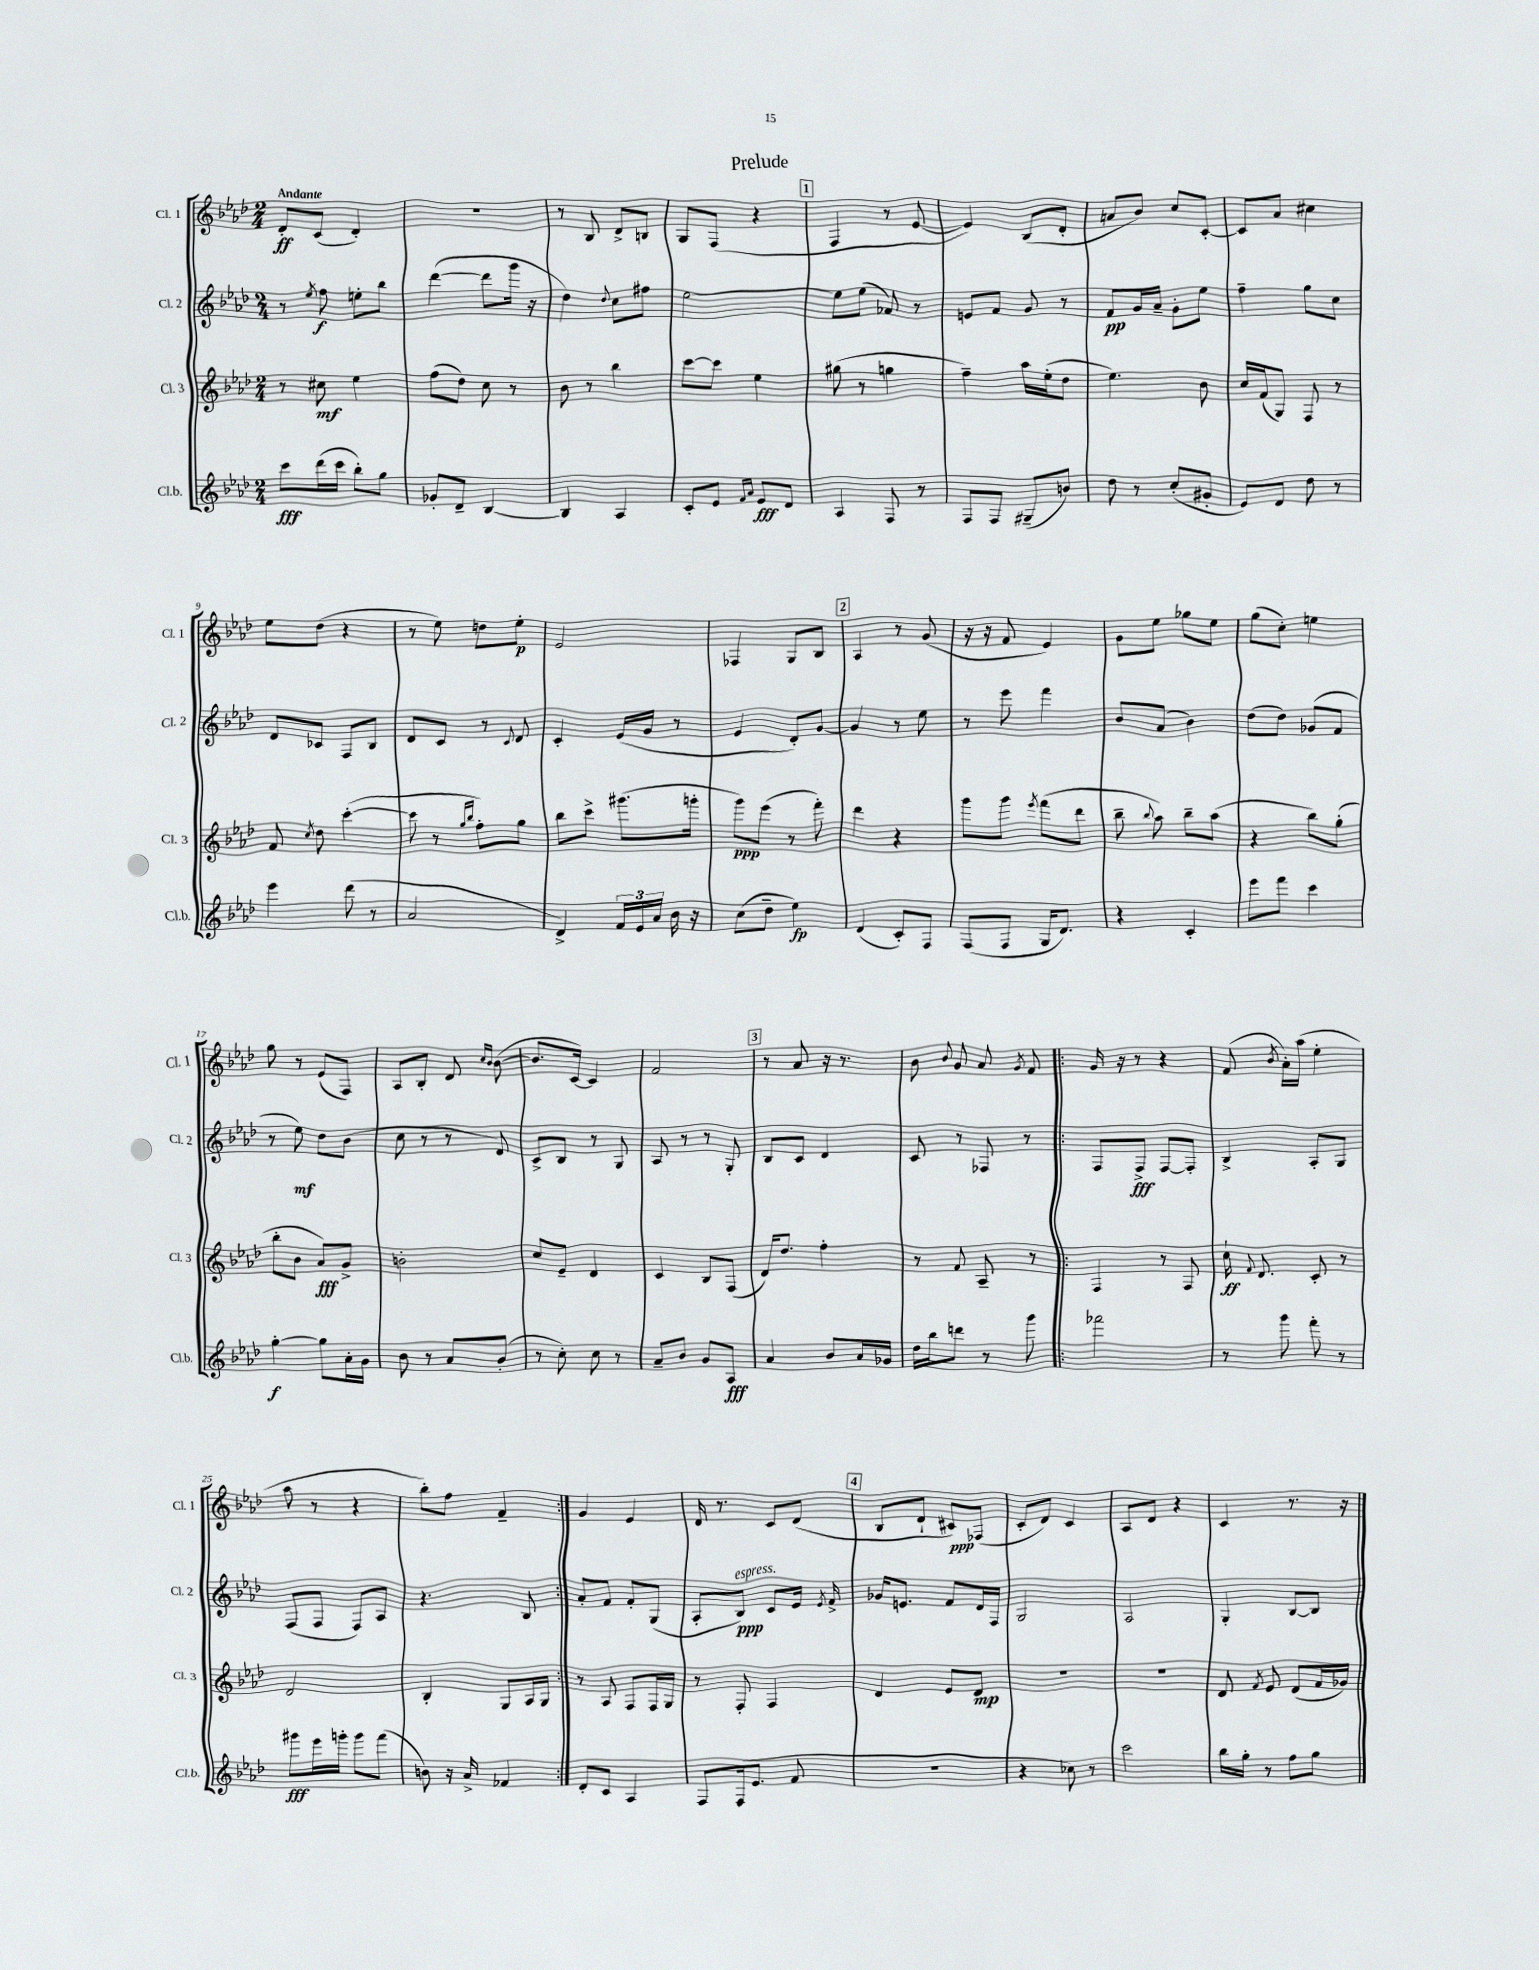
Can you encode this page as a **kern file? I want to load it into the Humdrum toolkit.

**kern	**kern	**kern	**kern
*staff4	*staff3	*staff2	*staff1
*clefG2	*clefG2	*clefG2	*clefG2
*k[b-e-a-d-]	*k[b-e-a-d-]	*k[b-e-a-d-]	*k[b-e-a-d-]
*M2/4	*M2/4	*M2/4	*M2/4
8ccc	8r	8r	8d-'
.	.	8qee-	.
(16ddd-	8cc#	8ff	(8c
16ccc	.	.	.
8bb-')	4ee-	8ee'	4d-')
8gg	.	8bb-	.
=	=	=	=
8g-'	(8ff	([4ddd-	2r
8d-~	8dd-)	.	.
[4B-	8cc	8ddd-]	.
.	8r	16ggg	.
.	.	16r	.
=	=	=	=
4B-]	8b-	4dd-)	8r
.	8r	.	8B-
.	.	8qqdd-	.
4A-	4bb-	8cc	8d-^
.	.	8ff#	8B
=	=	=	=
8c'	[8ccc	[2ee-	8G
8e-	8ccc]	.	(8F
16qqf	.	.	.
16qqa-	.	.	.
8e-	4ee-	.	4r
8d-	.	.	.
=	=	=	=
4A-	(8gg#	8ee-]	4F
.	8r	(8ee-	.
8F	4gg	8f-)	8r
8r	.	8r	[8e-
=	=	=	=
8F	4ff~)	8e	4e-])
8F	.	8f	.
(8G#~	16aa-	8g	(8B-
.	(16ee-'	.	.
8b)	8dd-	8r	8d-'
=	=	=	=
8dd-	4.ee-)	8f	8a
8r	.	16g	8b-)
.	.	16a-~	.
(8cc'	.	8g'	8cc
8g#'	8b-	8ee-	[8c'
=	=	=	=
8e-)	16cc	4ff~	8c]
.	(16f	.	.
8d-	8G)	.	8a-
8dd-	8F	8gg	4cc#
8r	8r	8cc	.
=	=	=	=
4eee-	8f	8d-	8ee-
.	8qcc	.	.
.	8dd-	8c-	(8dd-
(8ddd-	([4ccc'	8F	4r
8r	.	8B-	.
=	=	=	=
2a-	8ccc]	8d-	8r
.	8r	8c	8ee-)
.	16qqgg	.	.
.	16qqbb-	.	.
.	8ff')	8r	8dd
.	.	8qqc	.
.	8gg	8d-	8ee-'
=	=	=	=
4d-^)	8bb-	4c'	2e-
.	8ccc^	.	.
24f	(8.ggg#	(16e-	.
24e-	.	.	.
.	.	16g	.
24a-	.	.	.
16b-	.	8r	.
16r	16ggg'	.	.
=	=	=	=
(8cc	8ggg)	4e-	4F-
8dd-~	(8eee-	.	.
4ee-)	8r	8d-')	8G
.	8fff')	[8g	8B-
=	=	=	=
(4d-	4ddd-	4g]	4A-
8c')	4r	8r	8r
8F	.	8ee-	(8g
=	=	=	=
(8F	8ggg	8r	16r
.	.	.	16r
8F	8ggg	8eee-	8f
.	8qeee-	.	.
16G	(8fff	4fff	4e-)
8.d-)	.	.	.
.	8ddd-	.	.
=	=	=	=
4r	8bb-~	8b-	8g
.	8qqbb-	.	.
.	8aa-)	(8a-	8ee-
4c'	8bb-~	4b-)	8gg-
.	(8aa-	.	8ee-
=	=	=	=
8eee-	4r	(8dd-	(8gg
8fff	.	8dd-)	8cc')
4ccc	8bb-)	(8g-	4ee
.	(8gg'	8f	.
=	=	=	=
[4gg'	8bb-'	8r	8gg
.	8b-	8ee-)	8r
8gg]	8a-)	8dd-	(8e-
16a-'	8g^	(8b-	8F)
16g	.	.	.
=	=	=	=
8b-	2b'	8cc	8A-
8r	.	8r	8B-'
8a-	.	8r	8d-
.	.	.	16qqcc
.	.	.	16qqb-
(8b-'	.	8d-)	([8b-
=	=	=	=
8r	8cc	8c^	8.b-]
8cc')	8e-~	8B-	.
.	.	.	[16c)
8cc	4d-	8r	4c]
8r	.	8G	.
=	=	=	=
8a-~	4c	8A-	2f
8b-	.	8r	.
8g	8B-	8r	.
8A-	(8F	8G'	.
=	=	=	=
4a-	16d-)	8B-	8r
.	8.dd-	.	.
.	.	8c	8a-
8b-	4ff'	4d-	16r
.	.	.	8.r
16a-	.	.	.
16g-	.	.	.
=	=	=	=
16dd-	8r	8c	8b-
16bb-	.	.	.
.	.	.	8qqb-
8ddd	8f	8r	8g
8r	8A-~	8F-	8a-
.	.	.	8qg
8ggg	8r	8r	8f
=!|:	=!|:	=!|:	=!|:
2fff-	4F	8F	16g
.	.	.	16r
.	.	8F^	8r
.	8r	[8F	4r
.	8F	8F']	.
=	=	=	=
8r	16cc`	4B-^	(8f
.	8qqf	.	.
.	8.d-	.	.
.	.	.	8qb-
8ggg	.	.	16a-')
.	.	.	(16aa-
8fff'	8c'	8A-'	4ee-'
8r	8r	8G	.
=	=	=	=
8ggg#	2d-	(8F	8aa-
16eee-	.	8F	8r
16ggg'	.	.	.
8ggg	.	8F)	4r
(8fff	.	8A-	.
=	=	=	=
8b)	4B-'	4.r	8bb-')
16r	.	.	8ff
16a-^	.	.	.
4f-	8G	.	4f~
.	16A-	8B-	.
.	16G	.	.
=:|!	=:|!	=:|!	=:|!
8d-'	8r	8a-'	4g
8c	8A-	8f	.
4A-	8F	8f'	4e-
.	16F	(8G	.
.	16G	.	.
=	=	=	=
8F	8r	8A-'	16d-
.	.	.	8.r
(16F	8F'	8B-)	.
8.e-	.	.	.
.	4F	8c	8c
8f	.	16e-	(8d-
.	.	8qe-	.
.	.	16f^	.
=	=	=	=
2r	4d-	16g-	8B-
.	.	8.e	.
.	.	.	8d-`
.	8e-	8f	8c#)
.	8d-	16d-	(8F-
.	.	16F	.
=	=	=	=
4r	2r	2G	8c'
.	.	.	8d-)
8cc-)	.	.	4c
8r	.	.	.
=	=	=	=
2ccc	2r	2A-	8A-
.	.	.	8d-
.	.	.	4r
=	=	=	=
16bb-	8d-	4G'	4c
16gg'	.	.	.
.	8qf	.	.
8r	8e-	.	.
8ff	(8d-	[8B-	8.r
8gg	16f	8B-]	.
.	16g-)	.	16r
==	==	==	==
*-	*-	*-	*-
